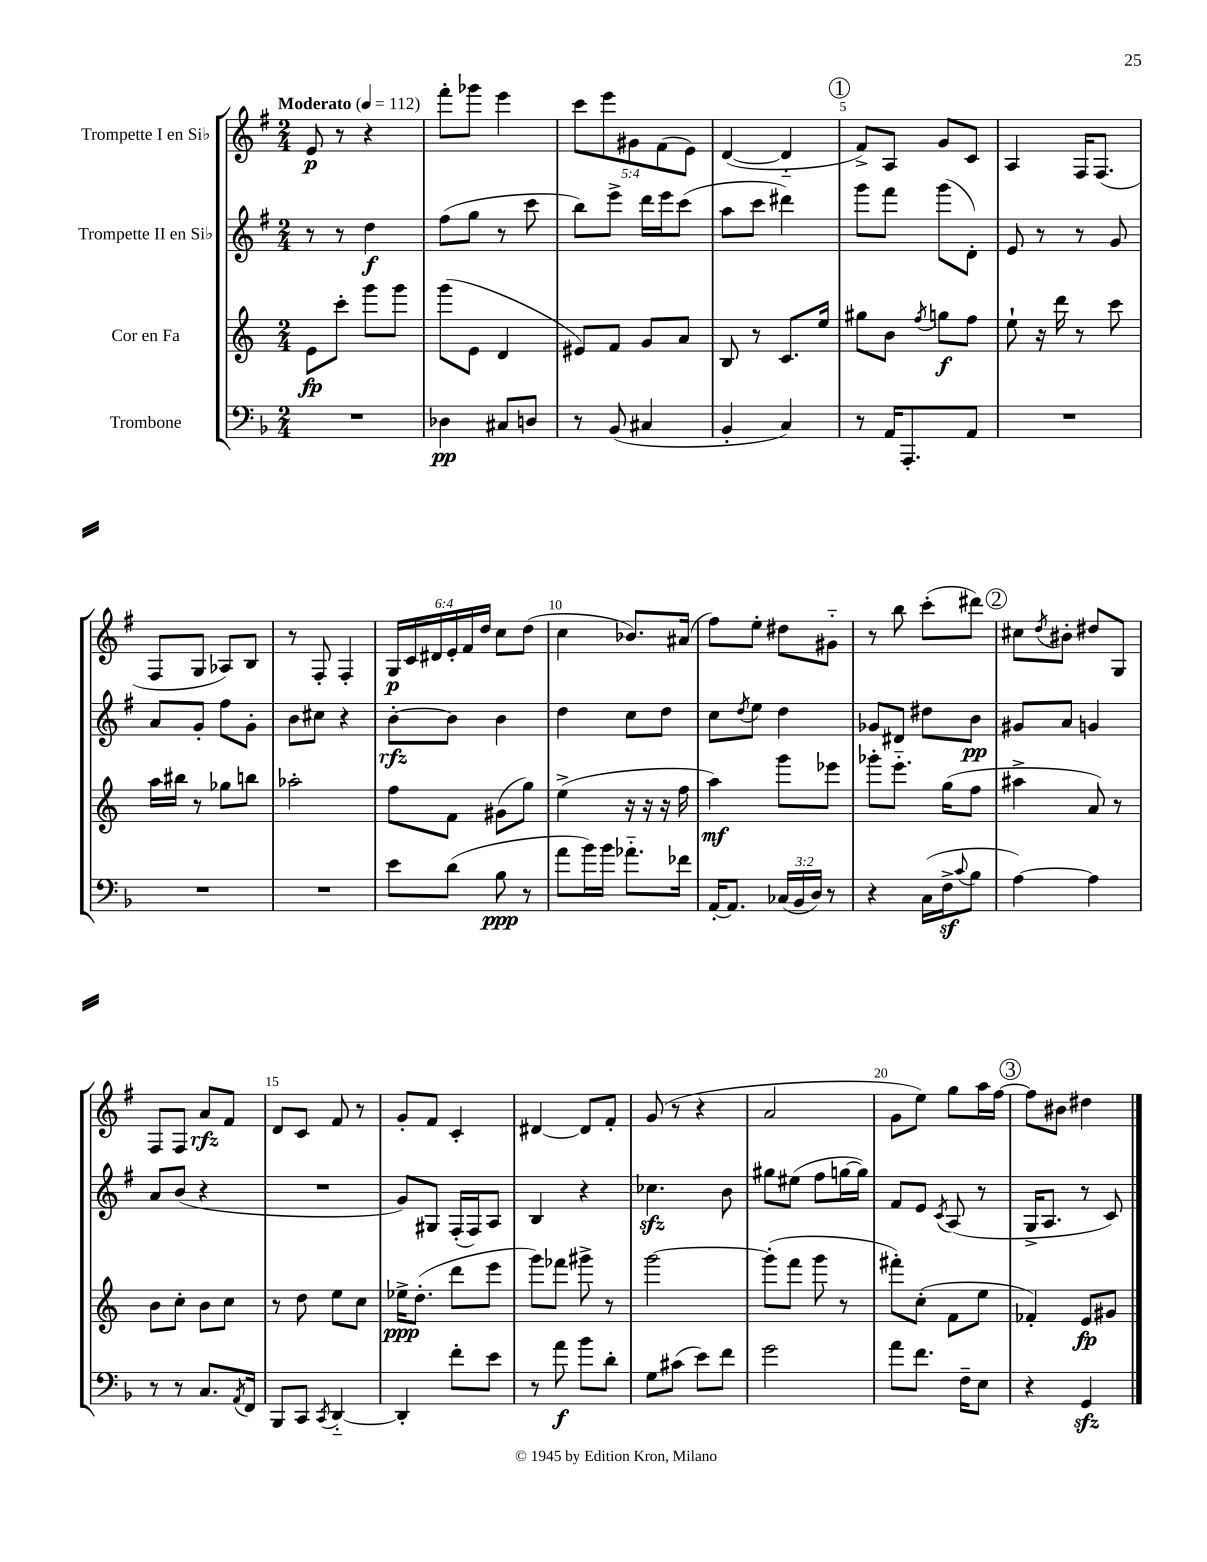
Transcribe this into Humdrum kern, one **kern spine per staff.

**kern	**kern	**kern	**kern
*staff4	*staff3	*staff2	*staff1
*clefF4	*clefG2	*clefG2	*clefG2
*k[b-]	*k[]	*k[f#]	*k[f#]
*M2/4	*M2/4	*M2/4	*M2/4
*MM112	*MM112	*MM112	*MM112
2r	8e\L	8r	8e/
.	8ccc'\J	8r	8r
.	8ggg\L	4dd\	4r
.	8ggg\J	.	.
=	=	=	=
4D-\	(8ggg\L	(8ff#\L	8fff#'\L
.	8e\J	8gg\J	8ggg-\J
8C#/L	4d/	8r	4eee\
8D/J	.	8ccc\	.
=	=	=	=
8r	8e#/L)	8bb\L)	10ccc\L
.	.	.	10eee\
(8BB-/	8f/J	8eee^\J	.
.	.	.	10g#\
4C#/	8g/L	16ddd\LL	.
.	.	.	(10f#\
.	.	16eee\J	.
.	8a/J	(8ccc\J	.
.	.	.	10e\J)
=	=	=	=
4BB-'/	8B/	8aa\L	([4d/
.	8r	8ccc\J	.
4C/)	8.c/L	4ddd#\)	4d'~/]
.	16ee/Jk	.	.
=	=	=	=
8r	8gg#\L	8ggg\L	8f#^/L)
16AA/LK	8b\J	8fff#\J	8A/J
8.AAA'/	.	.	.
.	8qff/	.	.
.	8gg\L	(8ggg\L	8g/L
8AA/J	8ff\J	8d'\J)	8c/J
=	=	=	=
2r	8ee`\	8e/	4A/
.	16r	8r	.
.	16ddd\	.	.
.	8r	8r	16F#/LK
.	.	.	(8.F#/J
.	8ccc\	8g/	.
=	=	=	=
2r	16aa\LL	8a/L	8F#/L
.	16bb#\JJ	.	.
.	8r	8g'/J	8G/J
.	8gg-\L	8ff#\L	8A-/L)
.	8bb\J	8g'\J	8B/J
=	=	=	=
2r	2aa-'\	8b\L	8r
.	.	8cc#\J	8F#'/
.	.	4r	4F#'/
=	=	=	=
8e\L	8ff\L	[8b'\L	24G/LL
.	.	.	24c/
.	.	.	24d#/
(8d\J	8f\J	8b\]J	24e'/
.	.	.	24f#/
.	.	.	24dd/JJ
8B-\	(8g#\L	4b\	8cc\L
8r	8gg\J)	.	(8dd\J
=	=	=	=
8a\L	(4ee^\	4dd\	4cc\
16b-\L)	.	.	.
16b-\JJ	.	.	.
8.a-'~\L	16r	8cc\L	8.b-/L)
.	16r	.	.
.	16r	8dd\J	.
16f-\Jk	16ff\	.	(16a#/Jk
=	=	=	=
[16AA'/LK	4aa\)	8cc\L	8ff#\L)
8.AA/]J	.	.	.
.	.	8qdd/	.
.	.	8ee\J	8ee'\J
(24C-/LL	8ggg\L	4dd\	8dd#\L
24BB-/	.	.	.
24D/JJ)	.	.	.
8r	8eee-\J	.	8g#'~\J
=	=	=	=
4r	8ggg-'\L	8g-/L	8r
.	8.eee'~\J	8d#/J	8bb\
(16C\LL	.	8dd#\L	(8ccc'\L
16F^\J	(16gg\LK	.	.
8qqc/	.	.	.
8B-\J	8ff\J	8b\J	8ddd#\J)
=	=	=	=
[4A\)	4aa#^\	8g#/L	8cc#\L
.	.	.	8qdd/
.	.	8a/J	8b#'\J
4A\]	8a/)	4g/	8dd#/L
.	8r	.	8G/J
=	=	=	=
8r	8b\L	8a/L	8F#/L
8r	8cc'\J	(8b/J	8F#/J
8.C/L	8b\L	4r	8a/L
.	8cc\J	.	8f#/J
8qAA/	.	.	.
16FF/Jk	.	.	.
=	=	=	=
8BBB-/L	8r	2r	8d/L
8CC/J	8dd\	.	8c/J
8qCC/	.	.	.
[4DD'~/	8ee\L	.	8f#/
.	8cc\J	.	8r
=	=	=	=
4DD'/]	16ee-^\LK	8g/L)	8g'/L
.	(8.dd'\J	.	.
.	.	8G#/J	8f#/J
8f'\L	8ddd\L	(16F#'/LL	4c'/
.	.	16F#/J)	.
8e\J	8eee\J	8A/J	.
=	=	=	=
8r	8ggg\L)	4B/	[4d#/
8a\	8fff-\J	.	.
8b-\L	8ggg#^\	4r	8d#/]L
8d'\J	8r	.	8f#'/J
=	=	=	=
8G\L	[2ggg\	4.cc-\	(8g/
(8c#\J	.	.	8r
8e\L)	.	.	4r
8f\J	.	8b\	.
=	=	=	=
2g\	(8ggg'\]L	8gg#\L	2a/
.	8fff\J	(8ee#\J	.
.	8ggg\	8ff#\L	.
.	8r	[16gg\L	.
.	.	16gg\]JJ)	.
=	=	=	=
8a\L	8fff#'\L)	8f#/L	8g\L
8.f\J	(8cc'\J	8e/J	8ee\J)
.	.	8qc/	.
.	8f\L	(8A/	8gg\L
16F~\LK	.	.	.
8E\J	8ee\J	8r	16aa\L
.	.	.	[16ff#\JJ
=	=	=	=
4r	4f-'/)	16G^/LK	8ff#\]L
.	.	8.A/J	.
.	.	.	8b#\J
4GG/	8e/L	8r	4dd#\
.	8g#/J	8c/)	.
==	==	==	==
*-	*-	*-	*-
